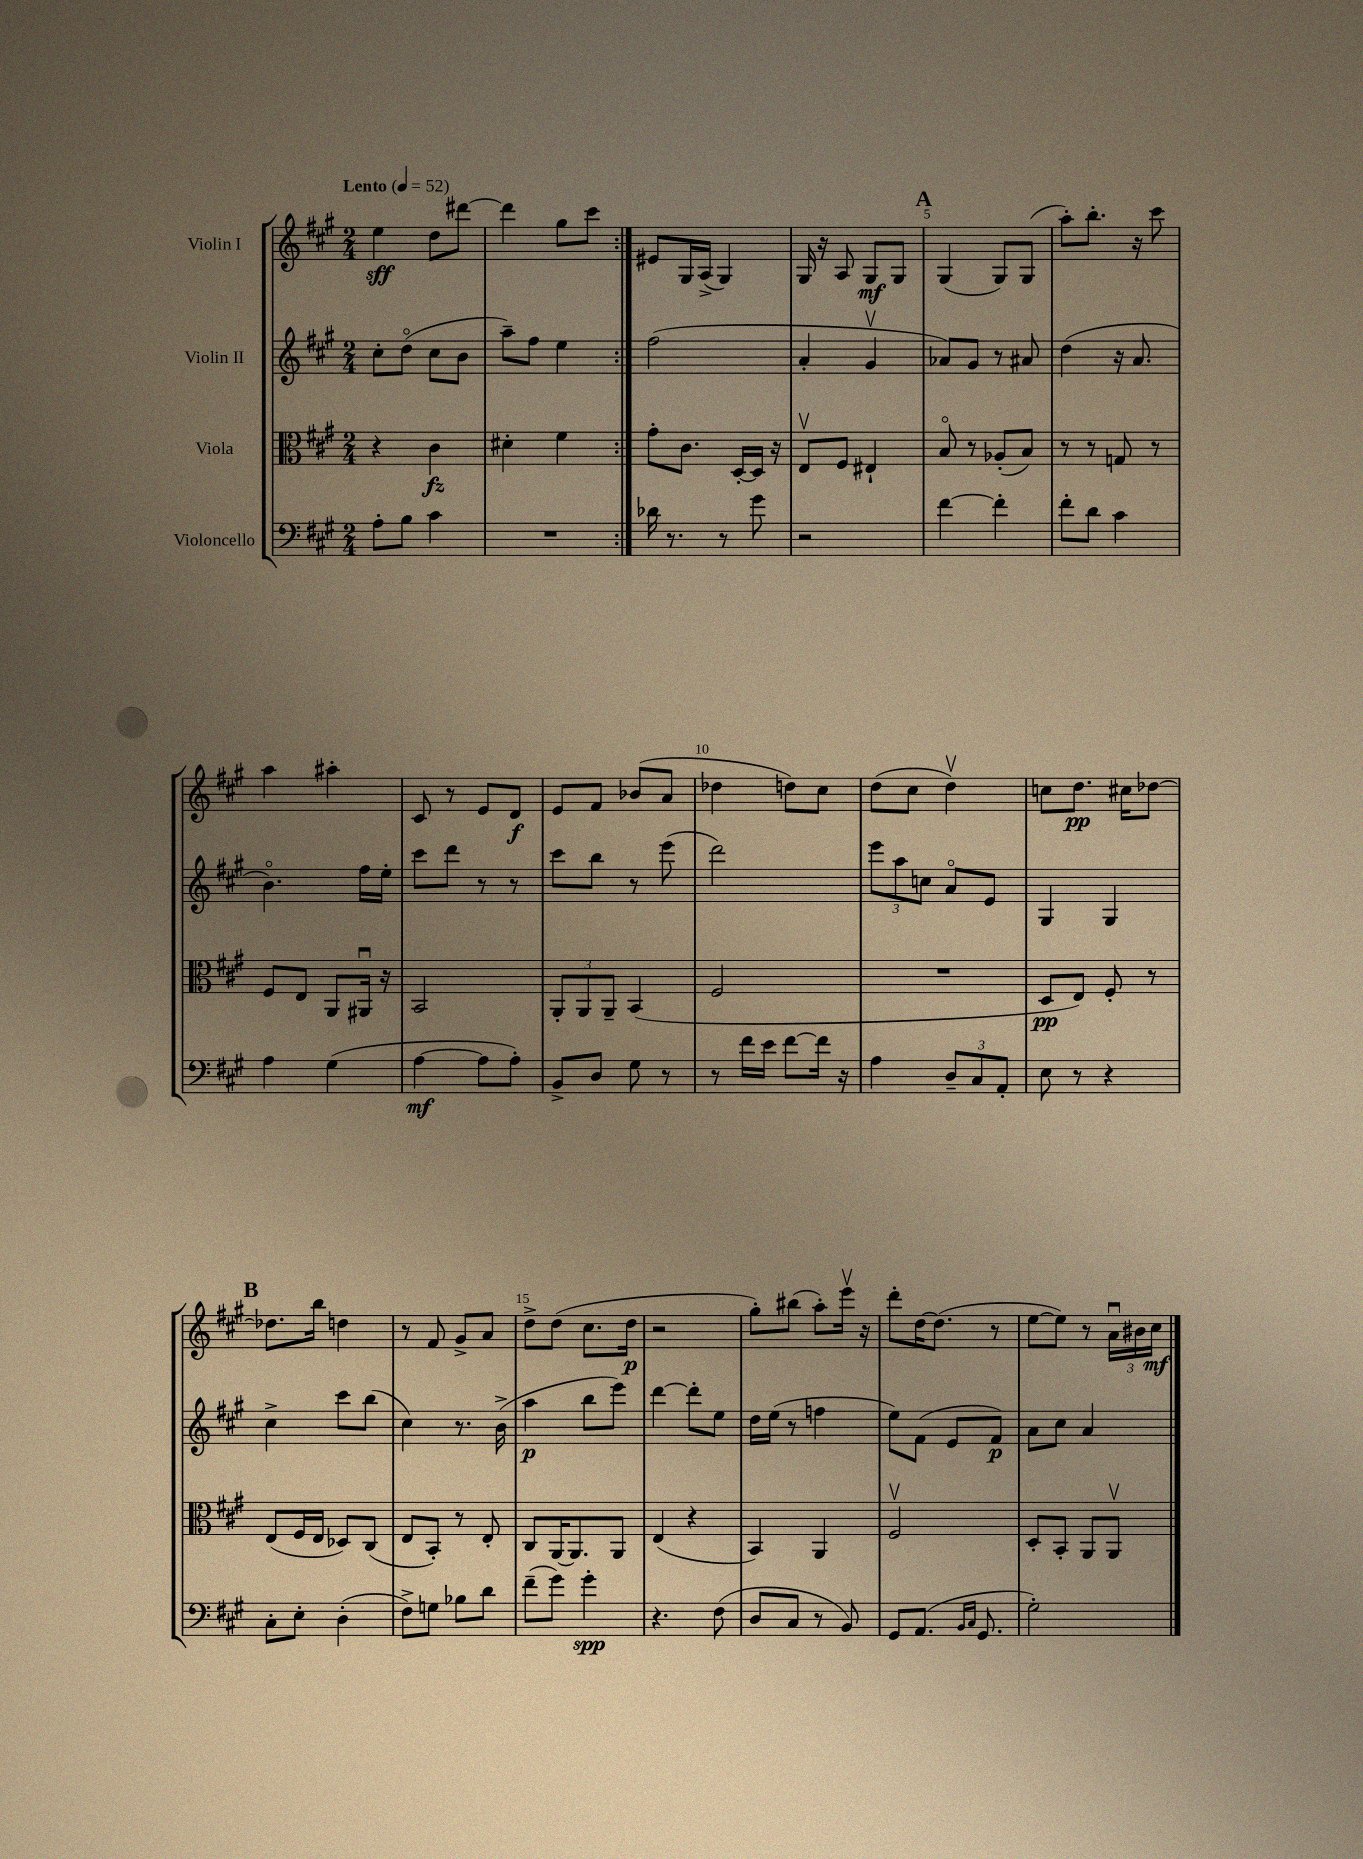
<<
\new StaffGroup <<
\new Staff = "s0" \with { instrumentName = "Violin I" } {
    \clef treble \key a \major \numericTimeSignature \time 2/4 \tempo "Lento" 4 = 52
    \repeat volta 2 { e''4\sff d''8 dis'''8~ |
    dis'''4 gis''8 cis'''8 | }
    eis'8 gis16 a16->( gis4) |
    gis16 r16 a8 gis8\mf gis8 |
    \mark \markup { \bold "A" } gis4( gis8) gis8( |
    a''8-.) b''8.-. r16 cis'''8 |
    a''4 ais''4-. |
    cis'8 r8 e'8 d'8\f |
    e'8 fis'8 bes'8( a'8 |
    des''4 d''8) cis''8 |
    d''8( cis''8 d''4\upbow) |
    c''8 d''8.\pp cis''16 des''8~ |
    \mark \markup { \bold "B" } des''8. b''16 d''4 |
    r8 fis'8 gis'8-> a'8 |
    d''8-> d''8( cis''8. d''16\p |
    r2 |
    gis''8-.) bis''8( a''8-.) e'''16\upbow r16 |
    d'''8-. d''16~ d''8.( r8 |
    e''8~ e''8) r8 \tuplet 3/2 { a'16\downbow bis'16 cis''16\mf } \bar "|." |
}
\new Staff = "s1" \with { instrumentName = "Violin II" } {
    \clef treble \key a \major \numericTimeSignature \time 2/4
    \repeat volta 2 { cis''8-. d''8\flageolet( cis''8 b'8 |
    a''8--) fis''8 e''4 | }
    fis''2( |
    a'4-. gis'4\upbow |
    \mark \markup { \bold "A" } aes'8) gis'8 r8 ais'8 |
    d''4( r16 a'8. |
    b'4.\flageolet) fis''16 e''16-. |
    cis'''8 d'''8 r8 r8 |
    cis'''8 b''8 r8 e'''8( |
    d'''2) |
    \tuplet 3/2 { e'''8 a''8 c''8 } a'8\flageolet e'8 |
    gis4 gis4 |
    \mark \markup { \bold "B" } cis''4-> cis'''8 b''8( |
    cis''4) r8. b'16->( |
    a''4\p b''8 e'''8) |
    d'''4~ d'''8-. e''8 |
    d''16 e''16( r8 f''4 |
    e''8) fis'8( e'8 fis'8\p) |
    a'8 cis''8 a'4 \bar "|." |
}
\new Staff = "s2" \with { instrumentName = "Viola" } {
    \clef alto \key a \major \numericTimeSignature \time 2/4
    \repeat volta 2 { r4 cis'4\fz |
    dis'4-. fis'4 | }
    gis'8-. cis'8. d16~-. d16 r16 |
    e8\upbow fis8 eis4-! |
    \mark \markup { \bold "A" } b8\flageolet r8 aes8-.( b8) |
    r8 r8 g8 r8 |
    fis8 e8 a,8 ais,16\downbow r16 |
    b,2 |
    \tuplet 3/2 { a,8-. a,8 a,8-- } b,4( |
    fis2 |
    R2 |
    d8\pp e8) fis8-. r8 |
    \mark \markup { \bold "B" } e8( fis16 e16 des8) cis8( |
    e8 b,8-.) r8 e8-. |
    cis8 a,16~ a,8. a,8 |
    e4( r4 |
    b,4) a,4 |
    fis2\upbow |
    d8-. b,8-. a,8 a,8\upbow \bar "|." |
}
\new Staff = "s3" \with { instrumentName = "Violoncello" } {
    \clef bass \key a \major \numericTimeSignature \time 2/4
    \repeat volta 2 { a8-. b8 cis'4 |
    R2 | }
    des'16 r8. r8 gis'8 |
    r2 |
    \mark \markup { \bold "A" } fis'4~ fis'4-. |
    fis'8-. d'8 cis'4 |
    a4 gis4( |
    a4~\mf a8 a8-.) |
    b,8-> d8 gis8 r8 |
    r8 fis'16 e'16 fis'8~ fis'16 r16 |
    a4 \tuplet 3/2 { d8-- cis8 a,8-. } |
    e8 r8 r4 |
    \mark \markup { \bold "B" } cis8-. e8-. d4-.( |
    fis8->) g8 bes8 d'8 |
    fis'8--( gis'8) gis'4-.\spp |
    r4. fis8( |
    d8 cis8 r8 b,8) |
    gis,8 a,8.( \grace { b,16 cis16 } gis,8. |
    gis2-.) \bar "|." |
}
>>
>>
\layout { \context { \Score \override BarNumber.break-visibility = ##(#f #t #t) barNumberVisibility = #(every-nth-bar-number-visible 5) } }
